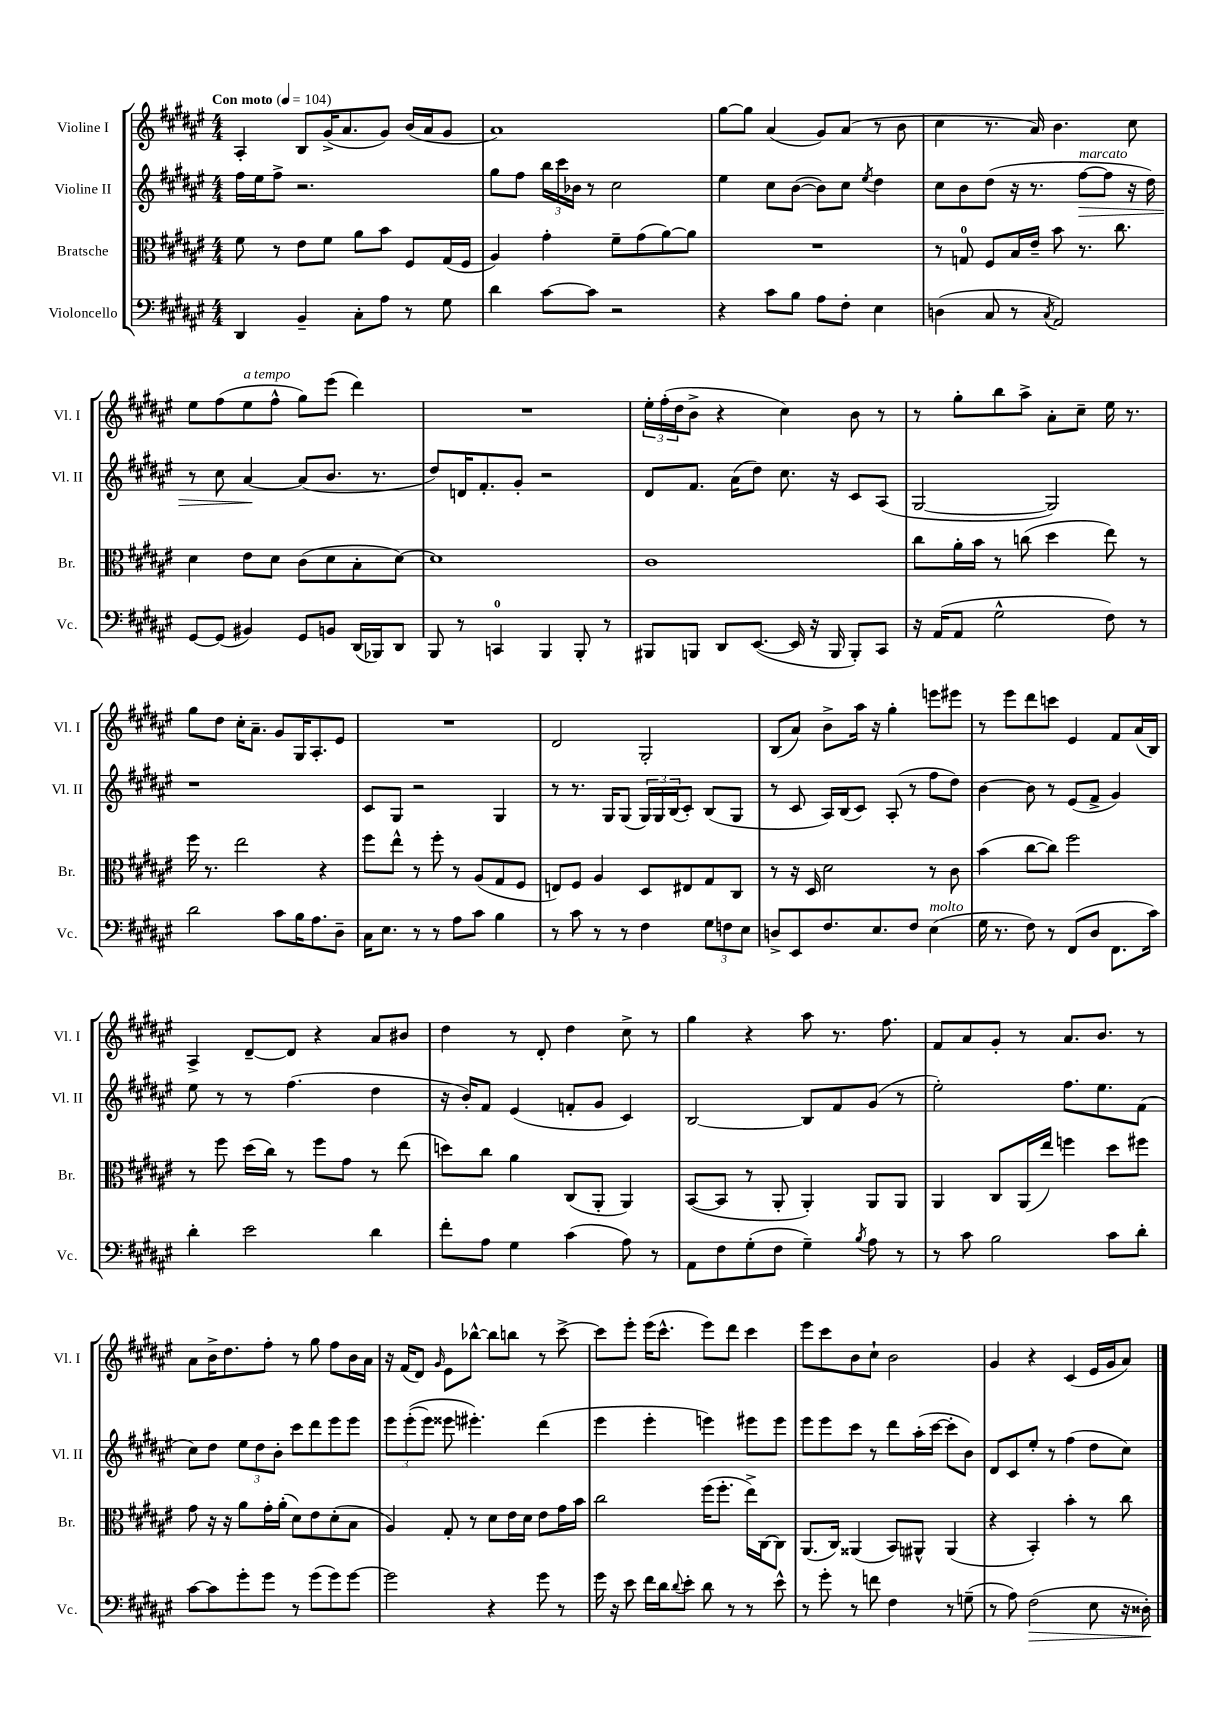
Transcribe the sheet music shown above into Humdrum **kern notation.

**kern	**kern	**kern	**kern
*staff4	*staff3	*staff2	*staff1
*clefF4	*clefC3	*clefG2	*clefG2
*k[f#c#g#d#a#e#]	*k[f#c#g#d#a#e#]	*k[f#c#g#d#a#e#]	*k[f#c#g#d#a#e#]
*M4/4	*M4/4	*M4/4	*M4/4
*MM104	*MM104	*MM104	*MM104
4DD#/	8f#\	16ff#\LL	4A#'/
.	.	16ee#\J	.
.	8r	8ff#^\J	.
4BB~/	8e#\L	2.r	8B/L
.	8f#\J	.	(16g#^/K
.	.	.	8.a#/
8C#'\L	8a#\L	.	.
8A#\J	8b\J	.	8g#/J)
8r	8F#/L	.	(16b/LL
.	.	.	16a#/J
8G#\	(16G#/L	.	8g#/J
.	16F#/JJ	.	.
=	=	=	=
4d#\	4A#/)	8gg#\L	1a#)
.	.	8ff#\J	.
[8c#\L	4g#'\	24bb\LL	.
.	.	24ccc#\	.
.	.	24b-\JJ	.
8c#\]J	.	8r	.
2r	8f#~\L	2cc#\	.
.	(8g#\	.	.
.	[8a#\)	.	.
.	8a#\]J	.	.
=	=	=	=
4r	1r	4ee#\	[8gg#\L
.	.	.	8gg#\]J
8c#\L	.	8cc#\L	(4a#/
8B\J	.	([8b\J	.
8A#\L	.	8b\]L)	8g#/L)
8F#'\J	.	8cc#\J	(8a#/J
.	.	8qee#/	.
4E#\	.	4dd#\	8r
.	.	.	8b\
=	=	=	=
(4D\	8r	8cc#\L	4cc#\
.	8G/	8b\	.
8C#/	8F#/L	(8dd#\J	8.r
8r	16B/L	16r	.
.	16e#~/JJ	8.r	16a#/)
8qC#/	.	.	.
2AA#/)	8b\	.	4.b\
.	8.r	[8ff#\L	.
.	.	8ff#\]J	.
.	8.cc#\	.	.
.	.	16r	8cc#\
.	.	16dd#\)	.
=	=	=	=
[8GG#/L	4d#\	8r	8ee#\L
(8GG#/]J	.	8cc#\	(8ff#\
4BB#/)	8e#\L	[4a#/	8ee#\
.	8d#\J	.	8ff#^^\J
8GG#/L	(8c#\L	(8a#/]L	8gg#\L)
8BB/J	8d#\	8.b/J	(8eee#\J
(16DD#/LL	8B'\	.	4ddd#\)
16BBB-/J)	.	8.r	.
8DD#/J	[8d#\J)	.	.
=	=	=	=
8BBB/	1d#]	8dd#/L)	1r
8r	.	16d/K	.
.	.	8.f#'/	.
4CC/	.	.	.
.	.	8g#'/J	.
4BBB/	.	2r	.
8BBB'/	.	.	.
8r	.	.	.
=	=	=	=
8BBB#/L	1c#	8d#/L	24ee#'\LL
.	.	.	(24ff#'\
.	.	.	24dd#\J
8BBB/J	.	8.f#/J	8b^\J
8DD#/L	.	.	4r
.	.	(16a#\LK	.
([8.EE#/J	.	8dd#\J)	.
.	.	8.cc#\	4cc#\)
16EE#/]	.	.	.
16r	.	.	.
16BBB/	.	16r	.
8BBB'/L)	.	8c#/L	8b\
8CC#/J	.	(8A#/J	8r
=	=	=	=
16r	8cc#\L	[2G#/	8r
(16AA#/LK	.	.	.
8AA#/J	16a#'\L	.	8gg#'\L
.	16b\JJ	.	.
2G#^^\	8r	.	8bb\
.	(8cc\	.	8aa#^\J
.	4dd#\	2G#/])	8a#'\L
.	.	.	8cc#~\J
8F#\)	8ee#\)	.	16ee#\
.	.	.	8.r
8r	8r	.	.
=	=	=	=
2d#\	16ff#\	1r	8gg#\L
.	8.r	.	.
.	.	.	8dd#\J
.	2ee#\	.	16cc#'\LK
.	.	.	8.a#~\J
8c#\L	.	.	8g#/L
16B\K	.	.	16G#/K
8.A#\	.	.	8.A#'/
.	4r	.	.
8D#~\J	.	.	8e#/J
=	=	=	=
16C#\LK	8ff#\L	8c#/L	1r
8.E#\J	.	.	.
.	8ee#^^\J	8G#/J	.
8r	8r	2r	.
8r	8ff#'\	.	.
8A#\L	8r	.	.
8c#\J	(8A#/L	.	.
4B\	8G#/	4G#/	.
.	8F#/J	.	.
=	=	=	=
8r	8E/L)	8r	2d#/
8c#\	8F#/J	8.r	.
8r	4A#/	.	.
.	.	16G#/LK	.
8r	.	(8G#/J	.
4F#\	8D#/L	24G#/LL)	2G#'/
.	.	24G#/	.
.	.	(24B/J	.
.	8E#/	8c#'/J)	.
12G#\L	8G#/	(8B/L	.
12F\	.	.	.
.	8C#/J	8G#/J	.
12E#\J	.	.	.
=	=	=	=
8D^/L	8r	8r	(8B/L
8EE#/	16r	8c#/	8a#/J)
.	16D#/	.	.
8.F#/	2d#\	16A#/LL)	8b^\L
.	.	(16B/J	.
.	.	8c#/J)	16aa#\Jk
8.E#/	.	.	16r
.	.	(8A#'/	4gg#'\
8F#/J	.	8r	.
(4E#\	8r	8ff#\L	8eee\L
.	8c#\	8dd#\J)	8eee#\J
=	=	=	=
16G#\	(4b\	[4b\	8r
8.r	.	.	.
.	.	.	8eee#\L
8F#\)	[8cc#\L	8b\]	8ddd#\
8r	8cc#\]J)	8r	8ccc\J
(8FF#/L	2ff#\	(8e#/L	4e#/
8D#/J	.	8f#^/J	.
8.FF#\L	.	4g#/)	8f#/L
.	.	.	(16a#/L
16c#\Jk)	.	.	16B/JJ)
=	=	=	=
4d#'\	8r	8ee#\	4A#^/
.	8ff#\	8r	.
2e#\	(16dd#\LL	8r	[8d#~/L
.	16cc#\JJ)	.	.
.	8r	(4.ff#\	8d#/]J
.	8ff#\L	.	4r
.	8g#\J	.	.
4d#\	8r	4dd#\	8a#/L
.	(8ee#\	.	8b#/J
=	=	=	=
8f#'\L	8dd\L)	16r	4dd#\
.	.	16b'/LK)	.
8A#\J	8cc#\J	8f#/J	.
4G#\	4a#\	(4e#/	8r
.	.	.	8d#'/
(4c#\	(8C#/L	8f'/L	4dd#\
.	8AA#'/J	8g#/J	.
8A#\)	4AA#/)	4c#/)	8cc#^\
8r	.	.	8r
=	=	=	=
8AA#\L	([8BB/L	[2B/	4gg#\
8F#\	8BB/]J	.	.
(8G#'\	8r	.	4r
8F#\J	8AA#'/	.	.
4G#~\)	4AA#'/)	8B/]L	8aa#\
.	.	8f#/	8.r
8qB/	.	.	.
8A#\	8AA#/L	(8g#/J	.
.	.	.	8.ff#\
8r	8AA#/J	8r	.
=	=	=	=
8r	4AA#/	2ee#'\)	8f#/L
8c#\	.	.	8a#/
2B\	8C#/L	.	8g#'/J
.	(16AA#/L	.	8r
.	16ee#/JJ)	.	.
.	4ff\	8.ff#\L	8.a#/L
.	.	8.ee#\	8.b/J
8c#\L	8dd#\L	.	.
8d#'\J	8ff#\J	(8f#\J	8r
=	=	=	=
[8c#\L	8g#\	8cc#\L)	8a#\L
8c#\]	16r	8dd#\J	16b^\K
.	16r	.	8.dd#\
8g#'\	8a#\L	12ee#\L	.
.	.	12dd#\	.
8g#\J	16g#'\L	.	8ff#'\J
.	.	12b'\J	.
.	(16a#'\JJ	.	.
8r	8d#\L)	8ccc#\L	8r
(8g#\L	8e#\	8ddd#\	8gg#\
8g#\)	(8d#'\	8eee#\	8ff#\L
[8g#\J	8B\J	8eee#\J	16b\L
.	.	.	16a#\JJ
=	=	=	=
2g#\]	4A#/)	12eee#\L	16r
.	.	.	(16f#/LK
.	.	&((12eee#'\	.
.	.	.	8d#/J)
.	.	12eee#\J)	.
.	.	.	16qqg#/
.	8G#'/	8eee##\	8e#\L
.	8r	4.eee#'\&)	[8bb-^^\J
4r	8d#\L	.	8bb-\]L
.	16e#\L	.	8bb\J
.	16d#\JJ	.	.
8g#\	8e#\L	(4ddd#\	8r
8r	16g#\L	.	[8ccc#^\
.	16b\JJ	.	.
=	=	=	=
16g#\	2cc#\	4eee#\	8ccc#\]L
16r	.	.	.
8e#\	.	.	8eee#'\J
16f#\LL	.	4eee#'\	(16eee#\LK
16d#\J	.	.	8.ccc#^^\J
8qqd#/	.	.	.
8e#'\J	.	.	.
8d#\	(16ff#\LK	4eee\)	8eee#\L)
.	8.ff#'\J	.	.
8r	.	.	8ddd#\J
8r	16ee#^\LL)	8eee#\L	4ccc#\
.	[16C#\J	.	.
8e#^^\	8C#\]J	8eee#\J	.
=	=	=	=
8r	(8.AA#/L	8eee#\L	8eee#\L
8g#'\	.	8eee#\	8ccc#\
.	16C#/Jk)	.	.
8r	(4AA##/	8ccc#\J	8b\
8f\	.	8r	8cc#`\J
4F#\	8BB/L)	8ddd#\L	2b\
.	8AA#^^/J	(16aa#'\L	.
.	.	[16ccc#\JJ	.
8r	(4AA#/	8ccc#'\]L	.
(8G~\	.	8b\J)	.
=	=	=	=
8r	4r	8d#/L	4g#/
8A#\)	.	8c#/	.
(2F#\	4BB'/)	8ee#'/J	4r
.	.	8r	.
.	4b'\	(4ff#\	(4c#/
8E#\	8r	8dd#\L	16e#/LL
.	.	.	16g#/J
16r	8cc#\	8cc#\J)	8a#/J)
16D##'\)	.	.	.
==	==	==	==
*-	*-	*-	*-
